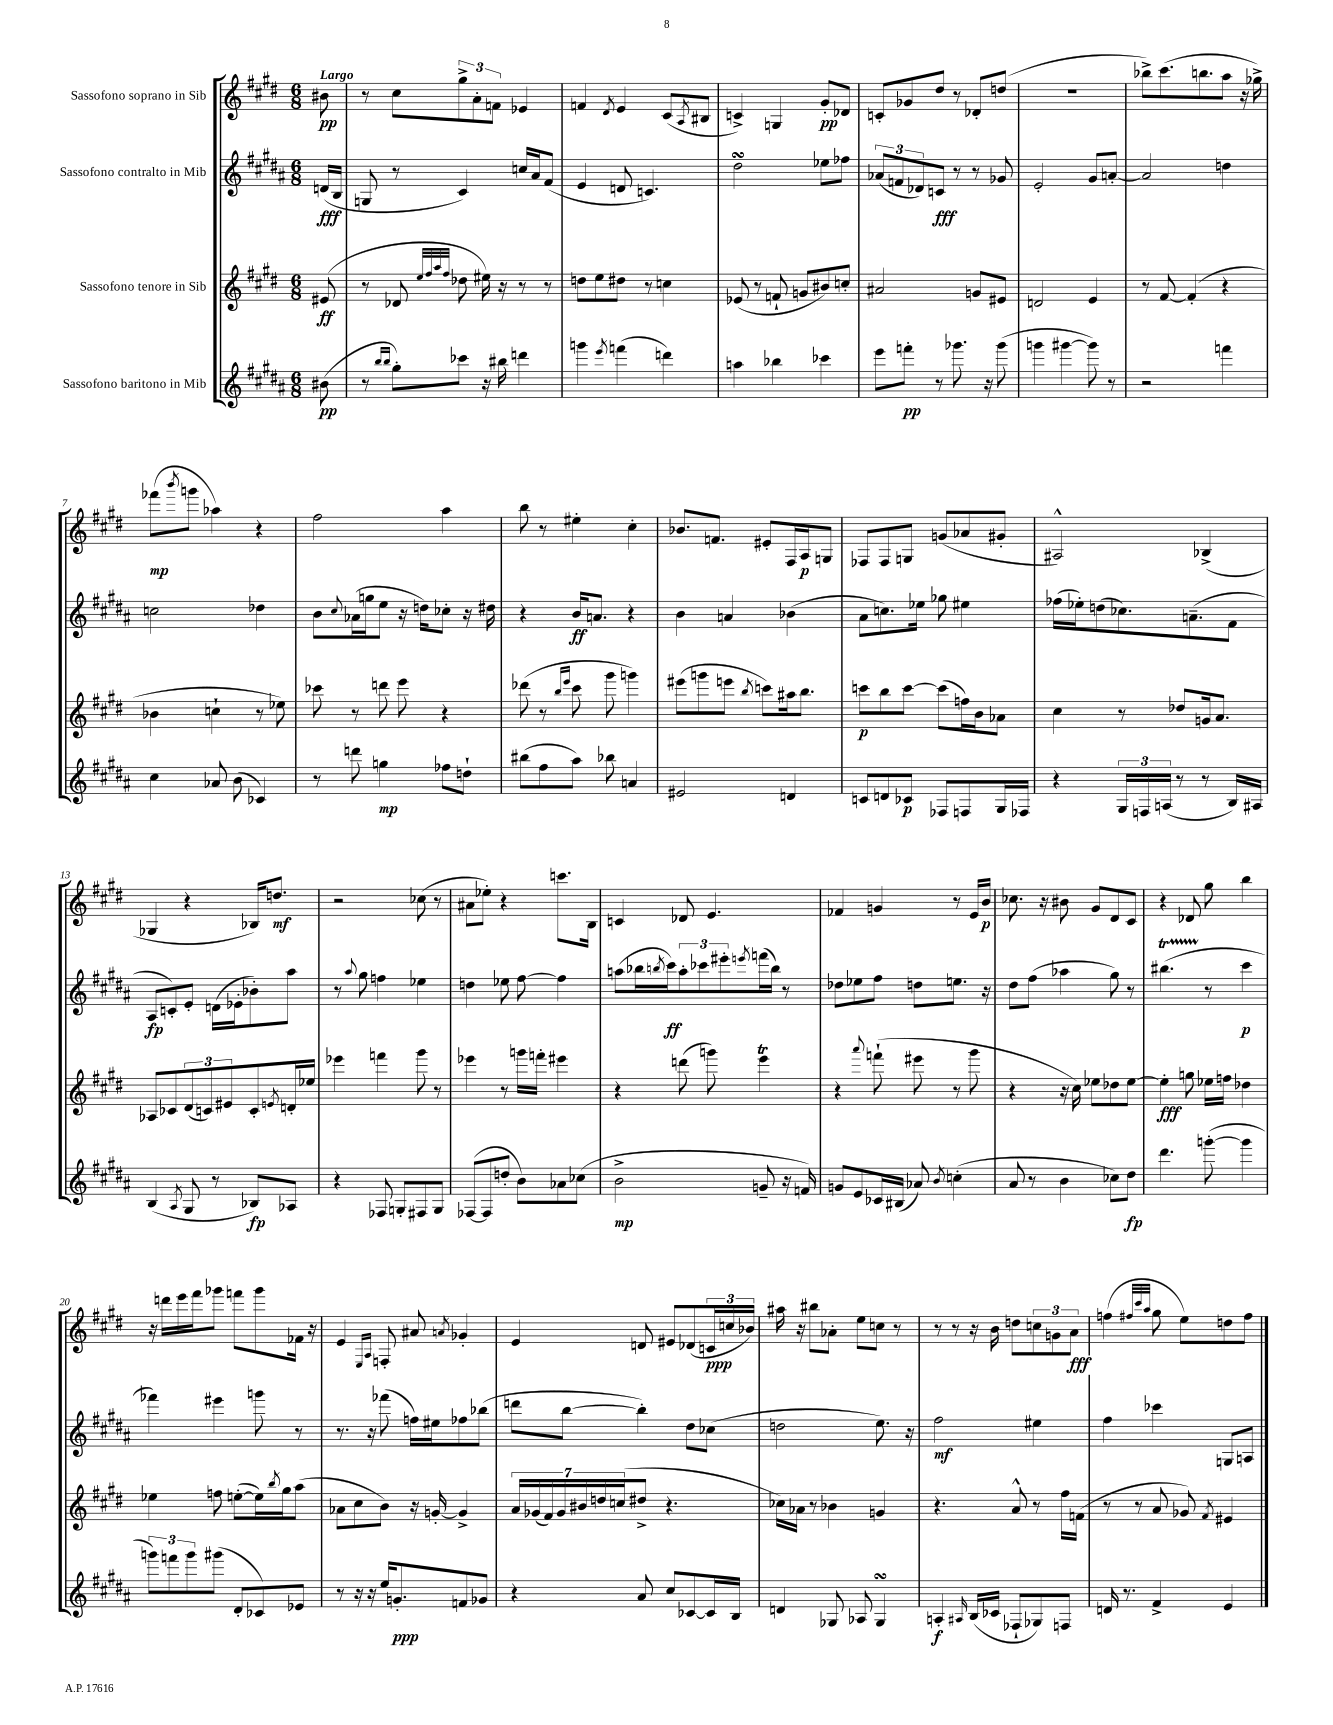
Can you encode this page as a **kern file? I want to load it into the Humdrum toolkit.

**kern	**kern	**kern	**kern
*staff4	*staff3	*staff2	*staff1
*clefG2	*clefG2	*clefG2	*clefG2
*k[f#c#g#d#a#]	*k[f#c#g#d#]	*k[f#c#g#d#a#]	*k[f#c#g#d#]
*M6/8	*M6/8	*M6/8	*M6/8
(8b#\	(8e#/	(16d/LL	8b#\
.	.	16B/JJ	.
=	=	=	=
8r	8r	8G/	8r
16qqbb/LL	.	.	.
16qqbb/JJ	.	.	.
8gg#'\L)	8d-/	8r	8cc#\L
.	32qqee/LLL	.	.
.	32qqff#/	.	.
.	32qqaa/	.	.
.	32qqff#/JJJ	.	.
8ccc-\J	8dd-\	4c#/)	12gg#^\
.	.	.	12a'\
16r	16ee#\)	.	.
.	.	.	12f\J
16bb#\	16r	.	.
4ddd\	8r	16cc/LL	4e-/
.	.	16a#/J	.
.	8r	(8f#/J	.
=	=	=	=
4ggg\	8dd\L	4e/	4f/
.	8ee\	.	.
8qeee/	.	.	8qd#/
(4fff\	8dd#\J	8d/	4e/
.	8r	4.c/)	.
4ddd\)	4cc\	.	(8c#/L
.	.	.	8qA/
.	.	.	8B#/J
=	=	=	=
4aa\	(8e-/	2dd#\	4c^/)
.	8r	.	.
4bb-\	8f`/	.	4G/
.	8g/L	.	.
4ccc-\	8b#/)	8ee-\L	8g#'/L
.	8cc'/J	8ff-\J	8d-/J
=	=	=	=
8eee\L	2a#/	(12a-/L	8c'/L
.	.	12f/	.
8fff'\J	.	.	8g-/
.	.	12d-/)	.
8r	.	8c/J	8dd#/J
8.ggg-\	.	8r	8r
.	8g/L	8r	8d-'/L
16r	.	.	.
(8ggg-\	8e#/J	8g-/	(8dd/J
=	=	=	=
4ggg\	2d/	2e'/	2.r
[4ggg#\	.	.	.
8ggg#\])	4e/	8g#/L	.
8r	.	[8a'/J	.
=	=	=	=
2r	8r	2a/]	8bb-^\L)
.	[8f#/	.	(8.ccc#\
.	(4f#'/]	.	.
.	.	.	8.bb\
4fff\	4r	4dd\	8aa\J
.	.	.	16r
.	.	.	16gg-^\)
=	=	=	=
4cc#\	4b-\	2cc\	(8fff-\L
.	.	.	8qbbb/
.	.	.	8ggg\J
8a-/	4cc`\	.	4aa-\)
(8b\	.	.	.
4c-/)	8r	4dd-\	4r
.	8ee-\)	.	.
=	=	=	=
8r	8ccc-\	8b\L	2ff#\
.	.	8qqcc#/	.
8ddd\	8r	(16a-\L	.
.	.	16gg\J	.
4gg\	8ddd\	8ee\J	.
.	8eee\	16r	.
.	.	16dd\LK)	.
8ff-\L	4r	8cc-'\J	4aa\
8dd`\J	.	16r	.
.	.	16dd#\	.
=	=	=	=
(8bb#\L	(8ddd-\	4r	8bb\
8ff#\	8r	.	8r
.	16qqbb/LL	.	.
.	16qqeee/JJ	.	.
8aa#\J)	8ccc#\	16b/LK	4ee#'\
.	.	8.a/J	.
8bb-\	8ggg#\	.	.
4a/	4ggg\)	4r	4cc#'\
=	=	=	=
2e#/	(8eee#\L	4b\	8.b-/L
.	8ggg\	.	.
.	.	.	8.f/J
.	8eee\J	4a/	.
.	8qbb/	.	.
.	8ccc\L)	.	8e#'/L
4d/	16aa#\k	(4b-\	16F#/L
.	8.bb\J	.	16A/J
.	.	.	8G/J
=	=	=	=
8c/L	8ccc\L	8a#\L	8F-/L
8d/	8bb\	8.cc\)	8F-/
8c-/J	[8ccc\J	.	8G/J
.	.	16ee-\Jk	.
8F-/L	(8ccc\]L	8gg-\	(8g/L
8F/	16ff\L)	4ee#\	8a-/
.	16b\J	.	.
16G#/L	8a-\J	.	8g#'/J
16F-/JJ	.	.	.
=	=	=	=
4r	4cc#\	(16ff-\LL	2A#^^/)
.	.	16ee-'\J)	.
.	.	(8dd\	.
24G#/LL	8r	8.cc-\)	.
24F/	.	.	.
(24A/JJ	.	.	.
8r	8dd-/L	.	.
.	.	(8.a~\	.
8r	16g/k	.	(4B-^/
.	8.a/J	.	.
16B/LL)	.	8f#\J	.
16A#/JJ	.	.	.
=	=	=	=
(4B/	8A-/L	8A#/L	4G-/
.	8c-/	8c'/)	.
8qA#/	.	.	.
8G#/	(12d#/	8e'/J	4r
.	12c/)	.	.
8r	.	(16d\LL	.
.	12e#/	.	.
.	.	16e-'\J	.
8B-/L)	8c'/	8b-'\)	16B-/LK)
.	.	.	8.dd/J
.	8qe/	.	.
8A-/J	16d'/L	8aa#\J	.
.	16ee-/JJ	.	.
=	=	=	=
4r	4eee-\	8r	2r
.	.	8qqaa#/	.
.	.	8gg#\	.
8F-/	4fff\	4ff\	.
8G'/L	.	.	.
8F#/	8ggg#\	4ee-\	(8cc-\
8G/J	8r	.	8r
=	=	=	=
([8F-/L	4eee-\	4dd\	8a#\L
8F-/]	.	.	8ee-'\J)
8dd'/J	8r	8ee-\	4r
8b\L)	16ggg\LL	[8ff#\	.
.	16fff'\JJ	.	.
8a-\	4eee#\	4ff#\]	8.ccc\L
(8cc-\J	.	.	.
.	.	.	16B\Jk
=	=	=	=
2b^\	4r	(8aa\L	4c/
.	.	16bb-\L	.
.	.	8qbb/	.
.	.	16ccc#\J)	.
.	(8ddd\	12aa'\	8d-/
.	.	12ccc-\	.
.	8ggg\)	.	4.e/
.	.	12eee#'\	.
.	.	8qeee/	.
8g~/	4eee\	(16fff\L	.
.	.	16bb\JJ)	.
16r	.	8r	.
16f/)	.	.	.
=	=	=	=
8g/L	4r	8dd-\L	4f-/
8e/	.	8ee-\	.
.	8qqaaa/	.	.
16c-/L	(8fff`\	8ff#\J	4g/
(16B#/JJ	.	.	.
8a-/)	8eee#\	8dd\L	.
8qb/	.	.	.
(4cc'\	8r	8.ee\J	8r
.	8ggg#\	.	16e/LL
.	.	16r	16b/JJ
=	=	=	=
8a#/	4r	8dd#\L	8.cc-\
8r	.	(8ff#\J	.
.	.	.	16r
4b\	16r	4aa-\	8b#\
.	16cc#\)	.	.
.	8ee-\L	.	8g#/L
8cc-\L)	8dd-\	8gg#\)	8d#/
8dd#\J	[8ee-\J	8r	8c#/J
=	=	=	=
4.ddd#\	4ee-'\]	(4.bb#\	4r
.	8gg\	.	8d-/
([8ggg'\	16ee-\LL	8r	8gg#\
.	16ff\JJ	.	.
4ggg\]	4dd-\	4ccc#\	4bb\
=	=	=	=
12ggg\L)	4ee-\	4fff-\)	16r
.	.	.	16ddd\LL
12fff\	.	.	.
.	.	.	16eee\
12ggg\	.	.	.
.	.	.	16fff#\J
(8ggg#\J	8ff\	4eee#\	8ggg-\J
8d#'/L	([8ee'\L	.	8fff\L
8c-/)	16ee\]L)	8ggg\	8ggg-\
.	8qbb/	.	.
.	16gg#\J	.	.
8e-/J	(8aa\J	8r	16f-\Jk
.	.	.	16r
=	=	=	=
8r	8a-\L	8.r	4e/
16r	8cc#\	.	.
16r	.	16r	.
.	.	.	16qqE/LL
.	.	.	16qqA/JJ
16ee/LK	8b\J)	(8fff-\	8F'/
8.g'/	.	.	.
.	16r	16ff\LL)	8a#/
.	[16g'/	16ee#\J	.
.	.	.	8qa/
8f/	4g^/]	8ff-\	4g-'/
8g-/J	.	(8bb-\J	.
=	=	=	=
4r	28a/LL	8ddd\L	4e/
.	(28g-/	.	.
.	28f#/)	.	.
.	28g-/	.	.
.	.	[8bb\J	.
.	28b#/	.	.
.	28dd/	.	.
.	(28cc/J	.	.
8a#/	8dd#^/J	4bb'\])	8d/
8cc#/L	4.r	.	8e#/L
[8c-/	.	8dd#\L	(8d-/
16c-/]L	.	(8cc-\J	24c/L
.	.	.	24cc/
16B/JJ	.	.	.
.	.	.	24b-/JJ)
=	=	=	=
4d/	16cc-\LL)	2dd\	16aa#\
.	16a-\JJ	.	16r
.	8r	.	8bb#\L
8G-/	4b-\	.	8a-'\J
8A-/	.	.	8ee\L
4G-/	4g/	8.ee\)	8cc\J
.	.	.	8r
.	.	16r	.
=	=	=	=
4A'/	4.r	2ff#\	8r
.	.	.	8r
16qqA#/	.	.	.
(16B/LL	.	.	16r
16c-/JJ	.	.	16b\
8F-`/L	8a^^/	.	8dd\L
8G-/)	8r	4ee#\	12cc\
.	.	.	12g\
8F/J	16ff#\LL	.	.
.	.	.	12a\J
.	(16f\JJ	.	.
=	=	=	=
16d/	8r	4ff#\	(4ff\
8.r	.	.	.
.	8r	.	.
.	.	.	32qqff#/LLL
.	.	.	32qqccc#/
.	.	.	32qqaa/JJJ
4f#^/	8a/	4ccc-\	8gg#\
.	8g-/)	.	8ee\L)
.	8qf#/	.	.
4e/	4e#/	8G/L	8dd\
.	.	8A/J	8ff#\J
==	==	==	==
*-	*-	*-	*-
